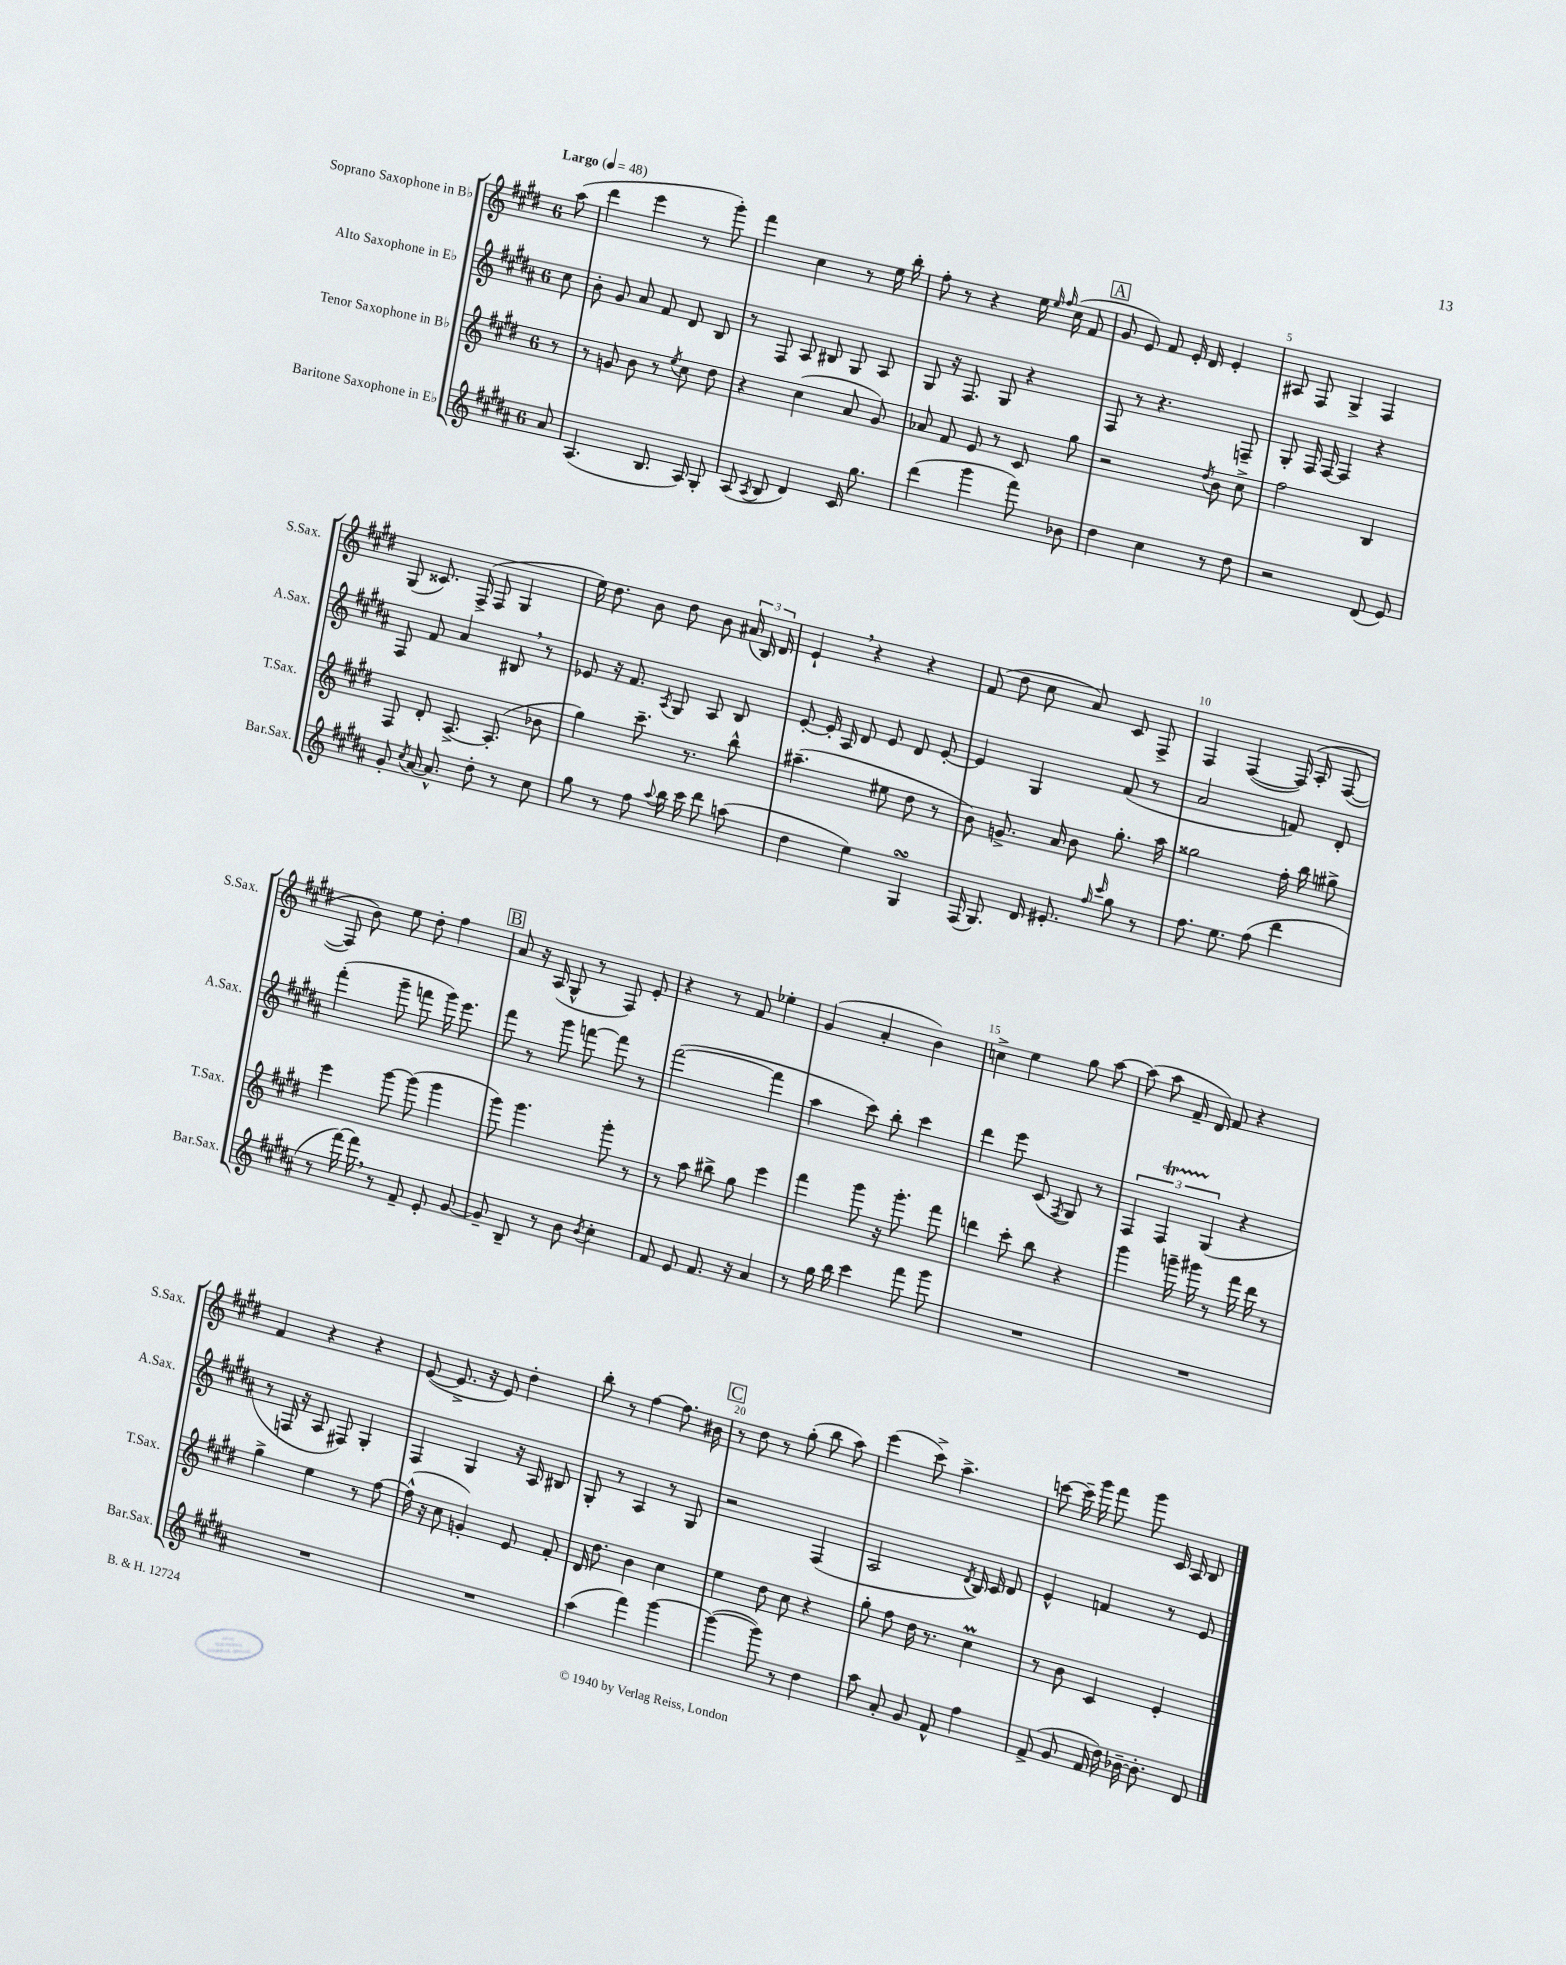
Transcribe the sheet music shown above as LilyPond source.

<<
\new StaffGroup <<
\new Staff = "s0" \with { instrumentName = "Soprano Saxophone in Bb" shortInstrumentName = "S.Sax." } {
    \clef treble \key e \major \once \override Staff.TimeSignature.style = #'single-digit \time 6/8 \partial 8 \tempo "Largo" 4 = 48
    \autoBeamOff a''8( |
    dis'''4 e'''4 r8 gis'''8-.) |
    fis'''4 cis''4 r8 e''16 b''16-. |
    fis''8-. r8 r4 e''16 \grace { e''16 fis''16 } cis''16( fis'8 |
    \mark \markup { \box "A" } gis'8 e'8) fis'8 e'16-. dis'16 e'4-. |
    ais8 fis8 gis4-> fis4 |
    gis8( cisis'8.) fis16->( fis8 gis4 |
    e''16) dis''8. b'8 dis''8 b'8 \tuplet 3/2 { ais'16( b16) dis'16 } |
    e'4-! \breathe r4 r4 |
    fis'8( dis''8 cis''8 a'8) cis'8 fis8-> |
    fis4 fis4~( fis16)\( a16-. fis8~( |
    fis8) b'8\) e''8 dis''8-. fis''4 |
    \mark \markup { \box "B" } a'8 r16 a16( gis8-^ r8 fis8) e'8-. |
    r4 r8 fis'8 ees''4-. |
    gis'4( a'4-. b'4) |
    c''4-> e''4 gis''8 a''8~ |
    a''8( a''8 fis'16-- dis'16) fis'8 r4 |
    fis'4 r4 r4 |
    e'8~( e'8.-> r16 e'8) dis''4-. |
    b''8-. r8 fis''4~ fis''8. bis'16 |
    \mark \markup { \box "C" } r8 dis''8 r8 gis''8-.( b''8 a''8) |
    e'''4( cis'''8->) a''4.-> |
    c'''8~ c'''16-- gis'''16 fis'''8 gis'''8 cis'16 a16 b8 \bar "|." |
}
\new Staff = "s1" \with { instrumentName = "Alto Saxophone in Eb" shortInstrumentName = "A.Sax." } {
    \clef treble \key b \major \once \override Staff.TimeSignature.style = #'single-digit \time 6/8 \partial 8
    \autoBeamOff cis''8 |
    b'8-. gis'8 ais'8 fis'8 dis'8 b8 |
    r8 fis8 ais8 bis8 gis8 ais8 |
    gis8 r16 fis8. gis8 r4 |
    \mark \markup { \box "A" } fis8 r8 r4. f8-- |
    gis8-. fis16 fis16~ fis4 r4 |
    fis8 fis'8 ais'4 bis8 \breathe r8 |
    ees'8 r16 fis'8. \acciaccatura { ais8 } gis8 ais8 b8 |
    e'8~-. e'16-. ais16 dis'8 e'8 dis'8 e'8~-. |
    e'4 gis4 fis'8( r8 |
    ais'2 f'8) dis'8-. |
    fis'''4-.( gis'''8-- f'''8 gis'''16) e'''8. |
    \mark \markup { \box "B" } fis'''8 r8 gis'''8 f'''8~ f'''8 r8 |
    fis'''2~( fis'''4 |
    ais''4 cis'''8) b''8-. cis'''4 |
    dis'''4 e'''8 cis'8( \acciaccatura { fis8 } gis8) r8 |
    \tuplet 3/2 { fis4 fis4\startTrillSpan gis4\stopTrillSpan( } r4 |
    r8 f16 r16 ais8 fis8) gis4-. |
    fis4 gis4 r16 ais16 bis8 |
    gis8-. r8 ais4 r8 gis8 |
    \mark \markup { \box "C" } r2 fis4( |
    ais2 \acciaccatura { dis'8 } b16) cis'16 dis'8 |
    e'4-^ f'4 r8 e'8 \bar "|." |
}
\new Staff = "s2" \with { instrumentName = "Tenor Saxophone in Bb" shortInstrumentName = "T.Sax." } {
    \clef treble \key e \major \once \override Staff.TimeSignature.style = #'single-digit \time 6/8 \partial 8
    \autoBeamOff r8 |
    r8 g'8 b'8 r8 \acciaccatura { e''8 } cis''8 dis''8 |
    r4 cis''4( a'8 gis'8) |
    aes'8 fis'8 e'8 r8 cis'8 gis''8 |
    \mark \markup { \box "A" } r2 \acciaccatura { dis''8 } b'8 cis''8-> |
    fis''2 b4 |
    fis8 dis'8-. a8.~-> a8.-.( bes'8 |
    gis''4) cis'''8.-- r8. b''8-^ |
    ais''4.--( eis''8 dis''8 r8 |
    b'8) g'8.-> a'16 b'8 gis''8.-. a''16 |
    gisis''2 fis''16-. b''16 gis''8-> |
    e'''4 gis'''8~ gis'''8( gis'''4 |
    \mark \markup { \box "B" } gis'''8) gis'''4. gis'''8-. r8 |
    r8 a''8 bis''8-> gis''8 e'''4 |
    fis'''4 gis'''8 r16 gis'''8.-. fis'''8 |
    d'''4 cis'''8-. b''8 r4 |
    gis'''4 g'''16-- gis'''16 r8 fis'''16 dis'''16 r8 |
    gis''4-> e''4 r8 fis''8~ |
    fis''16-^( r16 cis''8 g'4-.) e'8 fis'8-. |
    dis'16 dis''8. b'4 cis''4 |
    \mark \markup { \box "C" } e''4 dis''8 cis''8 r4 |
    gis''8-. fis''8 dis''16 r8. cis''4\prall |
    r8 b'8 cis'4 e'4-. \bar "|." |
}
\new Staff = "s3" \with { instrumentName = "Baritone Saxophone in Eb" shortInstrumentName = "Bar.Sax." } {
    \clef treble \key b \major \once \override Staff.TimeSignature.style = #'single-digit \time 6/8 \partial 8
    \autoBeamOff ais'8 |
    ais4.( b8. ais16) gis8-. |
    ais8( \acciaccatura { ais8 } b8 dis'4) cis'16 gis''8. |
    dis'''4( gis'''4 fis'''8) bes'8 |
    \mark \markup { \box "A" } dis''4 cis''4 r8 dis''8 |
    r2 dis'8( e'8) |
    gis'8-. \acciaccatura { cis''8 } ais'16~ ais'8.-^ dis''8-. r8 cis''8 |
    gis''8 r8 fis''8 \appoggiatura { ais''8 } b''16 cis'''16 dis'''8 a''8( |
    dis''4 e''4) gis4\turn |
    fis16( gis8.) dis'16 eis'8.-. \grace { fis''16 cis'''16 } gis''8 r8 |
    fis''8. e''8. fis''8( dis'''4 |
    r8 fis'''16~) fis'''16 \breathe r8 fis'8-- e'8-. gis'8~ |
    \mark \markup { \box "B" } gis'8-- b8-- r8 b'8 \acciaccatura { b'8 } cis''4-. |
    fis'8 e'8 fis'8. r16 ais'4 |
    r8 gis''16 b''16 cis'''4 fis'''8 gis'''8 |
    R2. |
    R2. |
    R2. |
    R2. |
    ais''4( fis'''4) gis'''4~ |
    \mark \markup { \box "C" } gis'''4~( gis'''8) r8 dis''4 |
    ais''8 ais'8-. gis'8 fis'8-^ fis''4 |
    fis'8->( gis'8 fis'16 dis''16) bes'16~-- bes'8.-. dis'8 \bar "|." |
}
>>
>>
\layout { \context { \Score \override BarNumber.break-visibility = ##(#f #t #t) barNumberVisibility = #(every-nth-bar-number-visible 5) } }
